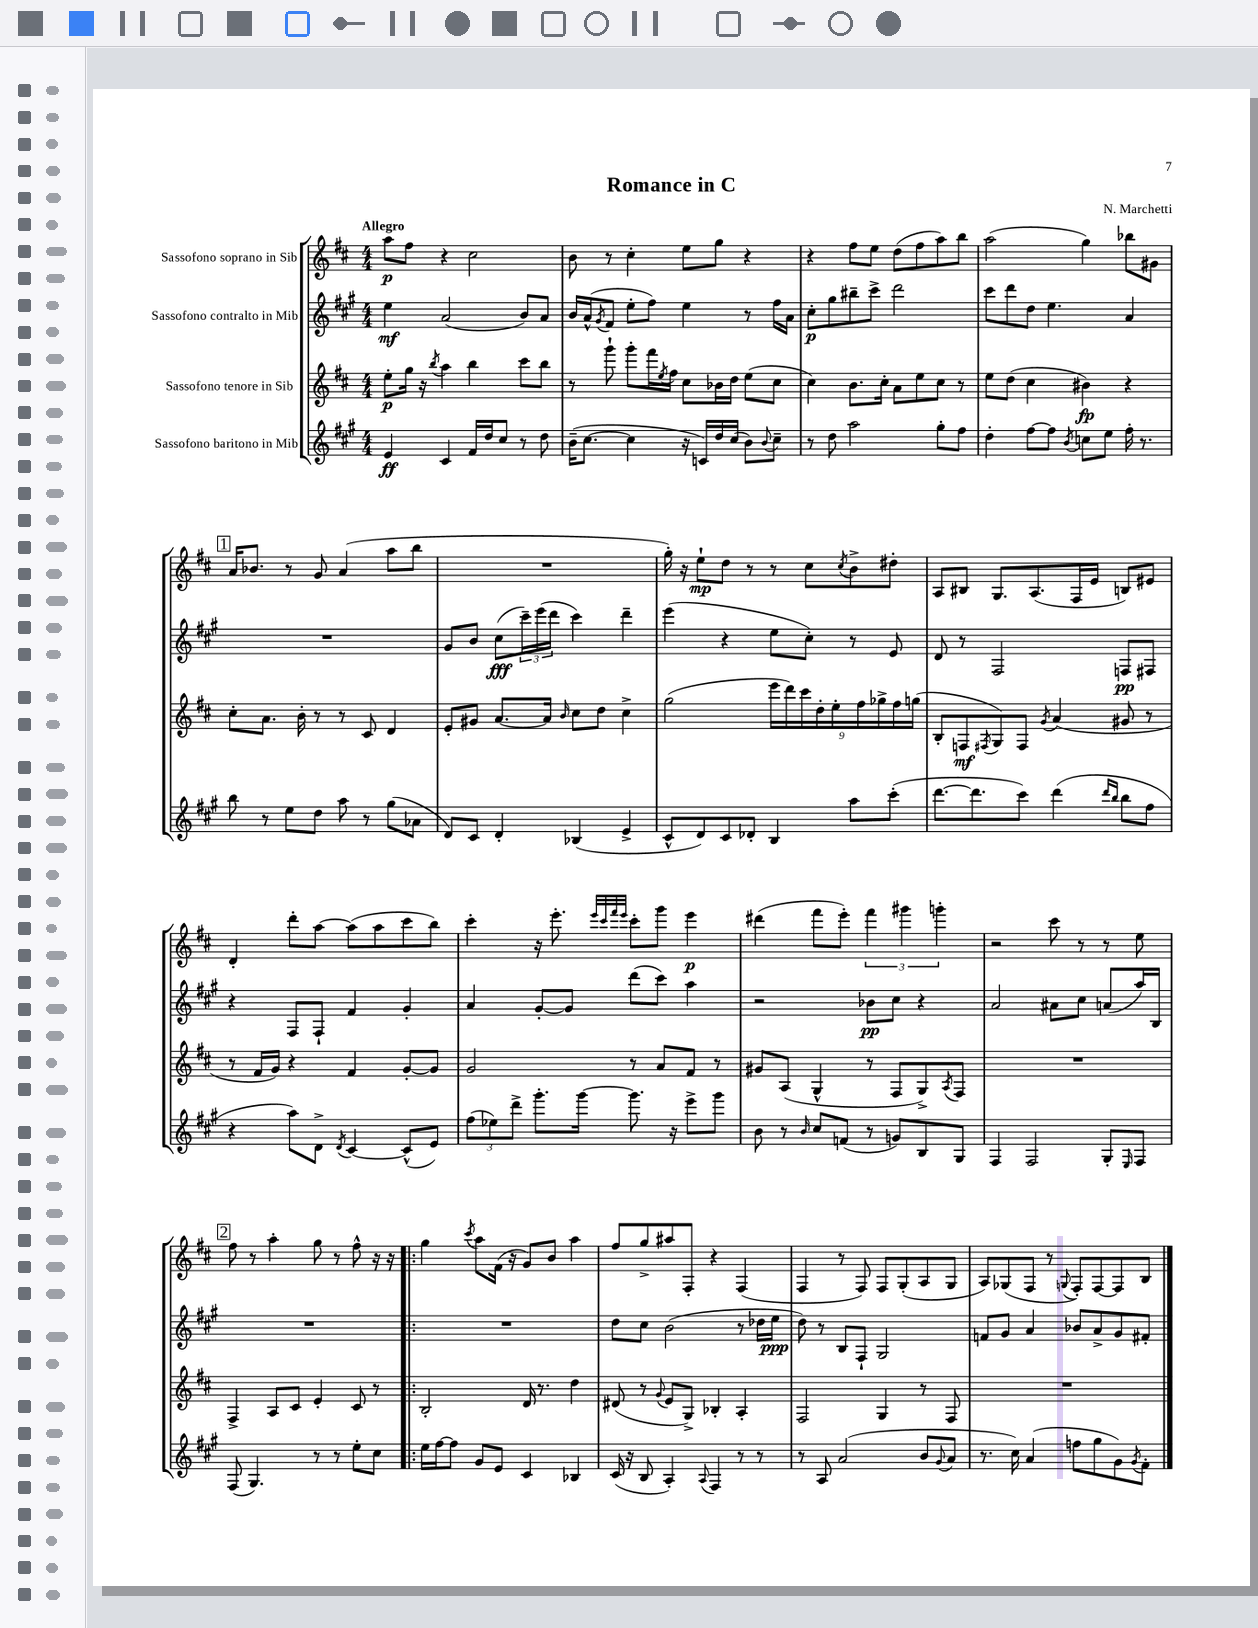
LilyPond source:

\header { title = "Romance in C" composer = "N. Marchetti" }
<<
\new StaffGroup <<
\new Staff = "s0" \with { instrumentName = "Sassofono soprano in Sib" } {
    \clef treble \key d \major \numericTimeSignature \time 4/4 \tempo "Allegro"
    a''8\p fis''8 r4 cis''2 |
    b'8 r8 cis''4-. e''8 g''8 r4 |
    r4 fis''8 e''8 d''8( fis''8 a''8) b''8 |
    a''2( g''4) bes''8 gis'8 |
    \mark \markup { \box "1" } a'16 bes'8. r8 g'8 a'4( a''8 b''8 |
    R1 |
    g''16-.) r16 e''8-!\mp d''8 r8 r8 cis''8 \acciaccatura { cis''8 } b'8-> dis''8-. |
    a8 bis8 g8. a8.( fis16 e'16 b8) eis'8 |
    d'4-. d'''8-. a''8~ a''8( a''8 cis'''8 b''8) |
    cis'''4-. r16 e'''8.-. \grace { e'''32 cis'''32 fis'''32 e'''32 } cis'''8-. g'''8 e'''4\p |
    dis'''4( fis'''8 e'''8-.) \tuplet 3/2 { fis'''4 gis'''4 g'''4-. } |
    r2 cis'''8 r8 r8 e''8 |
    \mark \markup { \box "2" } fis''8 r8 a''4-. g''8 r8 fis''8-^ r16 r16 |
    \bar ".|:" g''4 \acciaccatura { cis'''8 } a''8 fis'16( r16 g'8) b'8 a''4 |
    fis''8 g''8-> ais''8 fis8-. r4 fis4( |
    fis4 r8 fis8) fis8 g8-.( a8 g8 |
    a8) ges8( fis8 r8 \appoggiatura { g8 } fis8-.) fis8~ fis8 b8 \bar "|." |
}
\new Staff = "s1" \with { instrumentName = "Sassofono contralto in Mib" } {
    \clef treble \key a \major \numericTimeSignature \time 4/4
    e''4\mf a'2( b'8) a'8 |
    b'16 a'16-^( \acciaccatura { gis'8 } fis'8 e''8-. fis''8) e''4 r8 fis''16 a'16 |
    cis''8-.\p gis''8 bis''8-- cis'''8-> d'''2 |
    cis'''8 d'''8 d''8 e''4. a'4 |
    \mark \markup { \box "1" } R1 |
    gis'8 b'8 cis''8\fff( \tuplet 3/2 { cis'''16--) e'''16( d'''16 } cis'''4) d'''4-- |
    e'''4( r4 e''8 cis''8-.) r8 e'8 |
    d'8 r8 fis2 f8\pp fis8 |
    r4 fis8 fis8-! fis'4 gis'4-. |
    a'4 gis'8~-. gis'8 d'''8( cis'''8) a''4 |
    r2 bes'8\pp cis''8 r4 |
    a'2 ais'8 cis''8 a'8( a''16) b16 |
    \mark \markup { \box "2" } R1 |
    \bar ".|:" R1 |
    d''8 cis''8 b'2( r8 des''16 e''16\ppp |
    d''8) r8 b8 fis8-! gis2 |
    f'8 gis'8 a'4 bes'8 a'8-> gis'8 fis'8-. \bar "|." |
}
\new Staff = "s2" \with { instrumentName = "Sassofono tenore in Sib" } {
    \clef treble \key d \major \numericTimeSignature \time 4/4
    e''8-.\p g''16 r16 \acciaccatura { b''8 } a''4 b''4 cis'''8 b''8 |
    r8 g'''8-! g'''8-. fis'''16 \acciaccatura { e''8 } fis''16 cis''8 bes'16 d''16 e''8( cis''8 |
    cis''4) b'8. cis''16-. a'8 e''8 cis''8 r8 |
    e''8 d''8( cis''4 bis'4\fp) r4 |
    \mark \markup { \box "1" } cis''8-. a'8. b'16-. r8 r8 cis'8 d'4 |
    e'8-. gis'8 a'8.~ a'16 \grace { b'16 } cis''8 d''8 cis''4-> |
    g''2( \tuplet 9/8 { e'''16 d'''16) cis'''16 d''16-. e''16-. fis''16 ges''16-> fis''16 g''16( } |
    b8-. f8\mf \acciaccatura { fis8 } g8) fis8 \acciaccatura { g'8 } a'4( gis'8 r8 |
    r8 fis'16 g'16) r4 fis'4 g'8~-. g'8 |
    g'2 r8 a'8 fis'8 r8 |
    gis'8 a8( g4-^ r8 fis8 g8->) \acciaccatura { a8 } fis8 |
    R1 |
    \mark \markup { \box "2" } fis4-> a8 cis'8 e'4-. cis'8 r8 |
    \bar ".|:" b2-. d'16 r8. d''4 |
    dis'8( r8 \appoggiatura { g'8 } e'8 g8->) bes4-. a4-. |
    fis2 g4 r8 fis8 |
    R1 \bar "|." |
}
\new Staff = "s3" \with { instrumentName = "Sassofono baritono in Mib" } {
    \clef treble \key a \major \numericTimeSignature \time 4/4
    e'4\ff cis'4 fis'16 d''16 cis''8 r8 d''8 |
    b'16--( cis''8.~ cis''4 r16 c'16) d''16 cis''16( b'8) \appoggiatura { b'8 } cis''8-- |
    r8 d''8 a''2 gis''8-. fis''8 |
    d''4-. fis''8~ fis''8 \acciaccatura { b'8 } c''8 e''8 fis''16-. r8. |
    \mark \markup { \box "1" } b''8 r8 e''8 d''8 a''8 r8 gis''8( aes'8 |
    d'8) cis'8 d'4-. bes4( e'4-> |
    cis'8-^ d'8) cis'8 des'8-. b4 a''8 cis'''8-.( |
    d'''8.~ d'''8. cis'''8) d'''4( \grace { d'''16 b''16 } b''8 fis''8 |
    r4 a''8) d'8-> \acciaccatura { d'8 } cis'4~ cis'8-^( e'8) |
    \tuplet 3/2 { fis''8( ees''8) d'''8-> } gis'''8.-. gis'''16~ gis'''8. r16 e'''8-> gis'''8 |
    b'8 r8 \grace { b'16 } cis''8 f'8( r8 g'8) b8 gis8 |
    fis4 fis2 gis8-. \grace { e16 } fis8 |
    \mark \markup { \box "2" } fis8( gis4.) r8 r8 e''8-. cis''8 |
    \bar ".|:" e''16 fis''16~ fis''8 gis'8 e'8 cis'4 bes4 |
    cis'16( r16 b8 a4-.) \appoggiatura { a8 } fis4 r8 r8 |
    r8 a8 a'2( b'8 \appoggiatura { gis'8 } a'8 |
    r8. cis''16) a'4( f''8 gis''8 gis'8) \acciaccatura { gis'8 } fis'8-. \bar "|." |
}
>>
>>
\layout { \context { \Score \remove "Bar_number_engraver" } }
